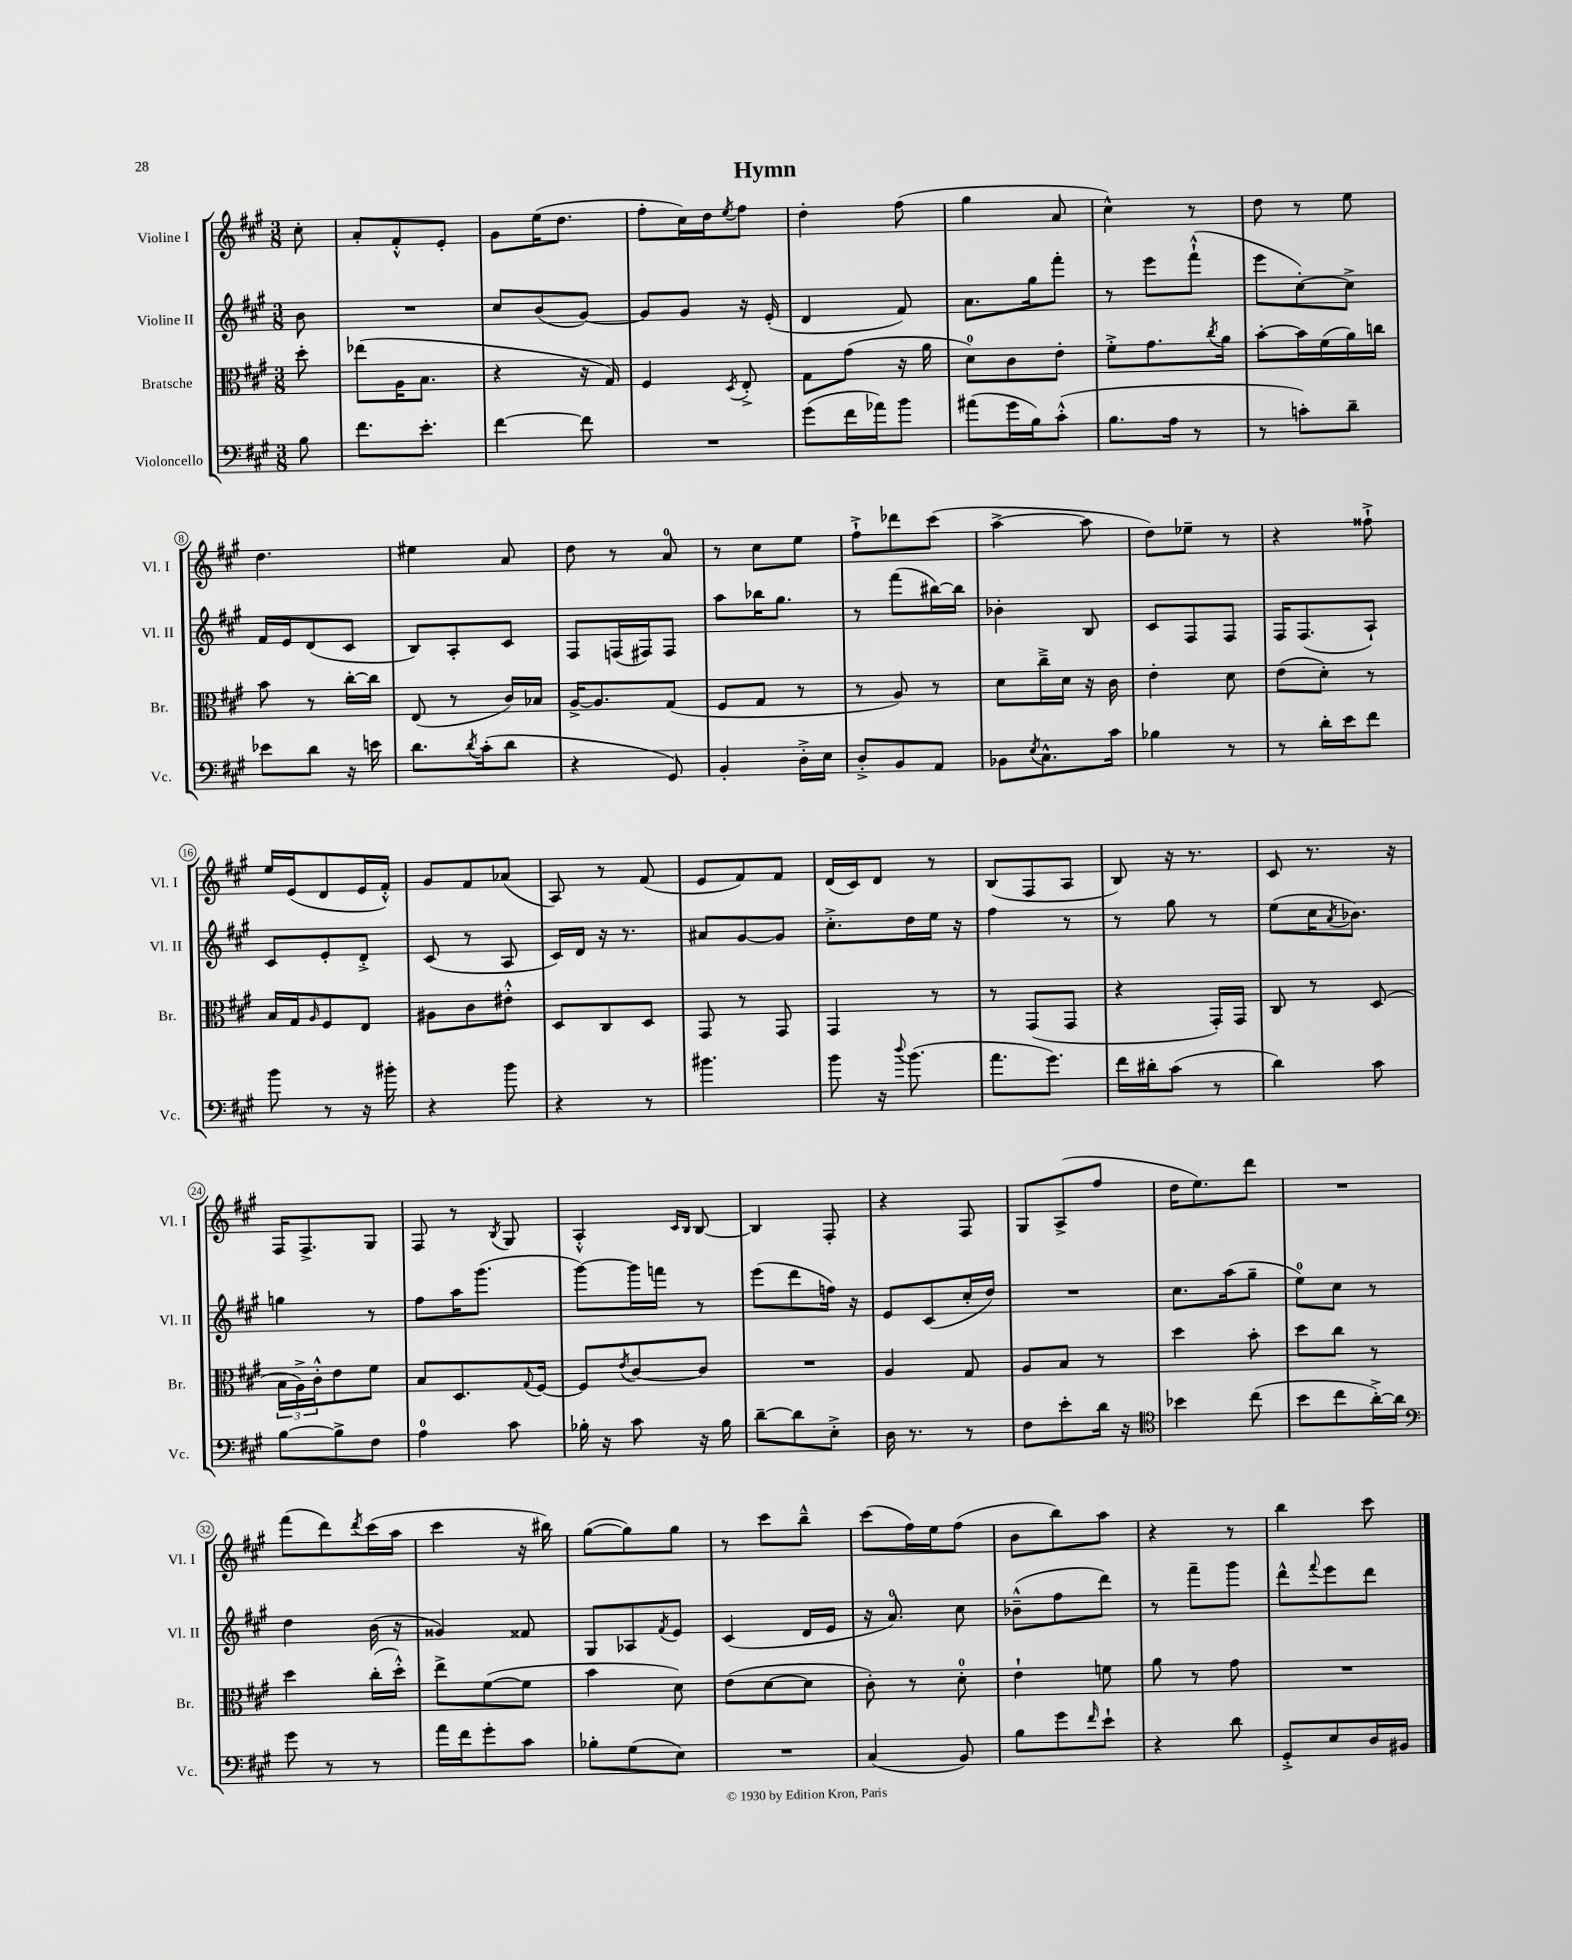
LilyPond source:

\header { title = "Hymn" }
<<
\new StaffGroup <<
\new Staff = "s0" \with { instrumentName = "Violine I" shortInstrumentName = "Vl. I" } {
    \clef treble \key a \major \numericTimeSignature \time 3/8 \partial 8
    cis''8-. |
    a'8-. fis'8-.-^ e'8-. |
    gis'8 e''16( d''8. |
    fis''8-. cis''16) d''16 \acciaccatura { e''8 } fis''8 |
    d''4-. fis''8( |
    gis''4 a'8 |
    cis''4-^) r8 |
    d''8 r8 e''8 |
    d''4. |
    eis''4 a'8 |
    d''8 r8 a'8-0 |
    r8 cis''8 e''8 |
    fis''8-!-> des'''8 cis'''8( |
    a''4~-> a''8 |
    d''8) ees''8-- r8 |
    r4 fisis''8-!-> |
    e''16 e'16( d'8 e'16 fis'16-.-^) |
    gis'8 fis'8 aes'8( |
    a8) r8 fis'8( |
    e'8 fis'8) fis'8 |
    d'16( cis'16) d'8 r8 |
    b8( fis8 a8 |
    b8) r16 r8. |
    cis'8 r8. r16 |
    fis16 fis8.-> gis8 |
    fis8 r8 \acciaccatura { b8 } gis8 |
    a4-.-^ \grace { cis'16 b16 } b8~ |
    b4 fis8-. |
    r4 fis8 |
    gis8 a8->( fis''8 |
    d''16 e''8.) d'''8 |
    R4. |
    fis'''8( d'''8) \acciaccatura { d'''8 } cis'''16( a''16 |
    cis'''4 r16 bis''16) |
    gis''8~( gis''8) gis''8 |
    r8 cis'''8 b''8---^ |
    cis'''8( fis''16) e''16 fis''8( |
    b'8 b''8) a''8 |
    r4 r8 |
    b''4 cis'''8 \bar "|." |
}
\new Staff = "s1" \with { instrumentName = "Violine II" shortInstrumentName = "Vl. II" } {
    \clef treble \key a \major \numericTimeSignature \time 3/8 \partial 8
    b'8 |
    R4. |
    cis''8 b'8( gis'8~) |
    gis'8 gis'8 r16 e'16-.( |
    d'4 fis'8) |
    a'8. gis''16 fis'''8-. |
    r8 e'''8 fis'''8-!-^( |
    e'''8 cis''8~-.) cis''8-> |
    fis'16 e'16 d'8( cis'8 |
    b8) a8-. cis'8 |
    fis8 f16( fis16) fis8 |
    a''8 bes''16 gis''8. |
    r8 fis'''8( bis''16~) bis''16 |
    bes'4-. b8 |
    cis'8 fis8 fis8 |
    fis16 fis8.( a8-!) |
    cis'8 e'8-. d'8-.-> |
    cis'8( r8 a8 |
    cis'16) d'16 r16 r8. |
    ais'8 gis'8~ gis'8 |
    cis''8.-.-> d''16 e''16 r16 |
    fis''4 r8 |
    r8 gis''8 r8 |
    e''8( cis''16 \acciaccatura { a'8 } bes'8.) |
    g''4 r8 |
    fis''8 a''16 gis'''8.( |
    gis'''8~) gis'''16 f'''16 r8 |
    e'''8( d'''8 f''16) r16 |
    e'8 cis'8( cis''16-. d''16) |
    R4. |
    cis''8. a''16( gis''8-- |
    e''8-0) cis''8 r8 |
    d''4 b'16( r16 |
    gisis'4) fisis'8 |
    gis8 aes8 \acciaccatura { fis'8 } e'8 |
    cis'4( d'16 e'16 |
    r16 a'8.-0) cis''8 |
    bes'8---^( fis''8 d'''8) |
    r8 fis'''8-- gis'''8 |
    d'''8-^ \appoggiatura { fis'''8 } e'''8 d'''8 \bar "|." |
}
\new Staff = "s2" \with { instrumentName = "Bratsche" shortInstrumentName = "Br." } {
    \clef alto \key a \major \numericTimeSignature \time 3/8 \partial 8
    d''8-. |
    ees''8( a16 b8. |
    r4 r16 gis16) |
    fis4 \acciaccatura { d8 } e8-.-> |
    gis8 gis'8( r16 a'16 |
    d'8-0) cis'8 e'8-. |
    fis'8-.-> gis'8. \acciaccatura { cis''8 } a'16 |
    b'8~-. b'16 fis'16( a'16) c''16 |
    b'8 r8 cis''16~-. cis''16 |
    e8( r8 cis'16) bes16 |
    a16~-> a8. gis8( |
    fis8 gis8 r8 |
    r8 a8) r8 |
    d'8 cis''16---> d'16 r16 cis'16 |
    e'4-. d'8 |
    e'8( d'8-.) r8 |
    b16 gis16 \grace { a16 } fis8 e8 |
    ais8 cis'8 eis'8-.-^ |
    d8 cis8 d8 |
    gis,8 r8 gis,8 |
    gis,4 r8 |
    r8 gis,8( gis,8 |
    r4 gis,16-.) gis,16 |
    cis8 r8 d8( |
    \tuplet 3/2 { b16 a16->) cis'16-.-^ } e'8 fis'8 |
    b8 d8. \appoggiatura { gis8 } fis16~ |
    fis8 \acciaccatura { e'8 } cis'8~ cis'8 |
    R4. |
    a4 gis8 |
    a8 b8 r8 |
    d''4 b'8-. |
    d''8 cis''8 r8 |
    d''4 cis''16-.( d''16-.-^) |
    e''8-> fis'8~( fis'8 |
    b'4 d'8) |
    e'8( d'8~ d'8 |
    cis'8-.) r8 d'8-0-. |
    e'4-! f'8 |
    a'8 r8 gis'8 |
    R4. \bar "|." |
}
\new Staff = "s3" \with { instrumentName = "Violoncello" shortInstrumentName = "Vc." } {
    \clef bass \key a \major \numericTimeSignature \time 3/8 \partial 8
    b8 |
    fis'8. e'8.-. |
    fis'4~ fis'8 |
    R4. |
    gis'8( fis'16 aes'16) b'8 |
    ais'8( gis'16 b16) cis'8-.-^( |
    b8. a16 r8 |
    r8 c'8-.) d'8-- |
    ees'8 d'8 r16 e'16 |
    d'8. \acciaccatura { d'8 } cis'16-.( d'8 |
    r4 gis,8) |
    b,4-. d16-.-> e16 |
    d8-.-> b,8 a,8 |
    bes,8 \acciaccatura { e8 } cis8.-^ cis'16 |
    bes4 r8 |
    r8 d'16-. e'16 fis'8 |
    b'8 r8 r16 bis'16-. |
    r4 b'8 |
    r4 r8 |
    bis'4. |
    b'8 r16 \appoggiatura { d''8 } b'8.( |
    a'8. gis'8.) |
    fis'16 dis'16-. cis'8( r8 |
    d'4) cis'8 |
    b8~ b8-> fis8 |
    a4-0 cis'8 |
    bes16-. r16 cis'8 r16 bes16 |
    d'8~-- d'8 e8-.-> |
    d16 r8. r8 |
    fis8 e'8-. d'16 r16 |
    \clef tenor bes'4 cis''8( |
    b'8 cis''8 a'16~-.->) a'16 |
    \clef bass gis'8 r8 r8 |
    a'16 fis'16 gis'8-. cis'8 |
    bes8-. gis8( e8) |
    R4. |
    cis4( b,8) |
    b8 gis'8 \grace { fis'16 } e'8-! |
    r4 d'8 |
    gis,8-.-> e8 d16 bis,16 \bar "|." |
}
>>
>>
\layout { \context { \Score \override BarNumber.stencil = #(make-stencil-circler 0.1 0.3 ly:text-interface::print) } }
